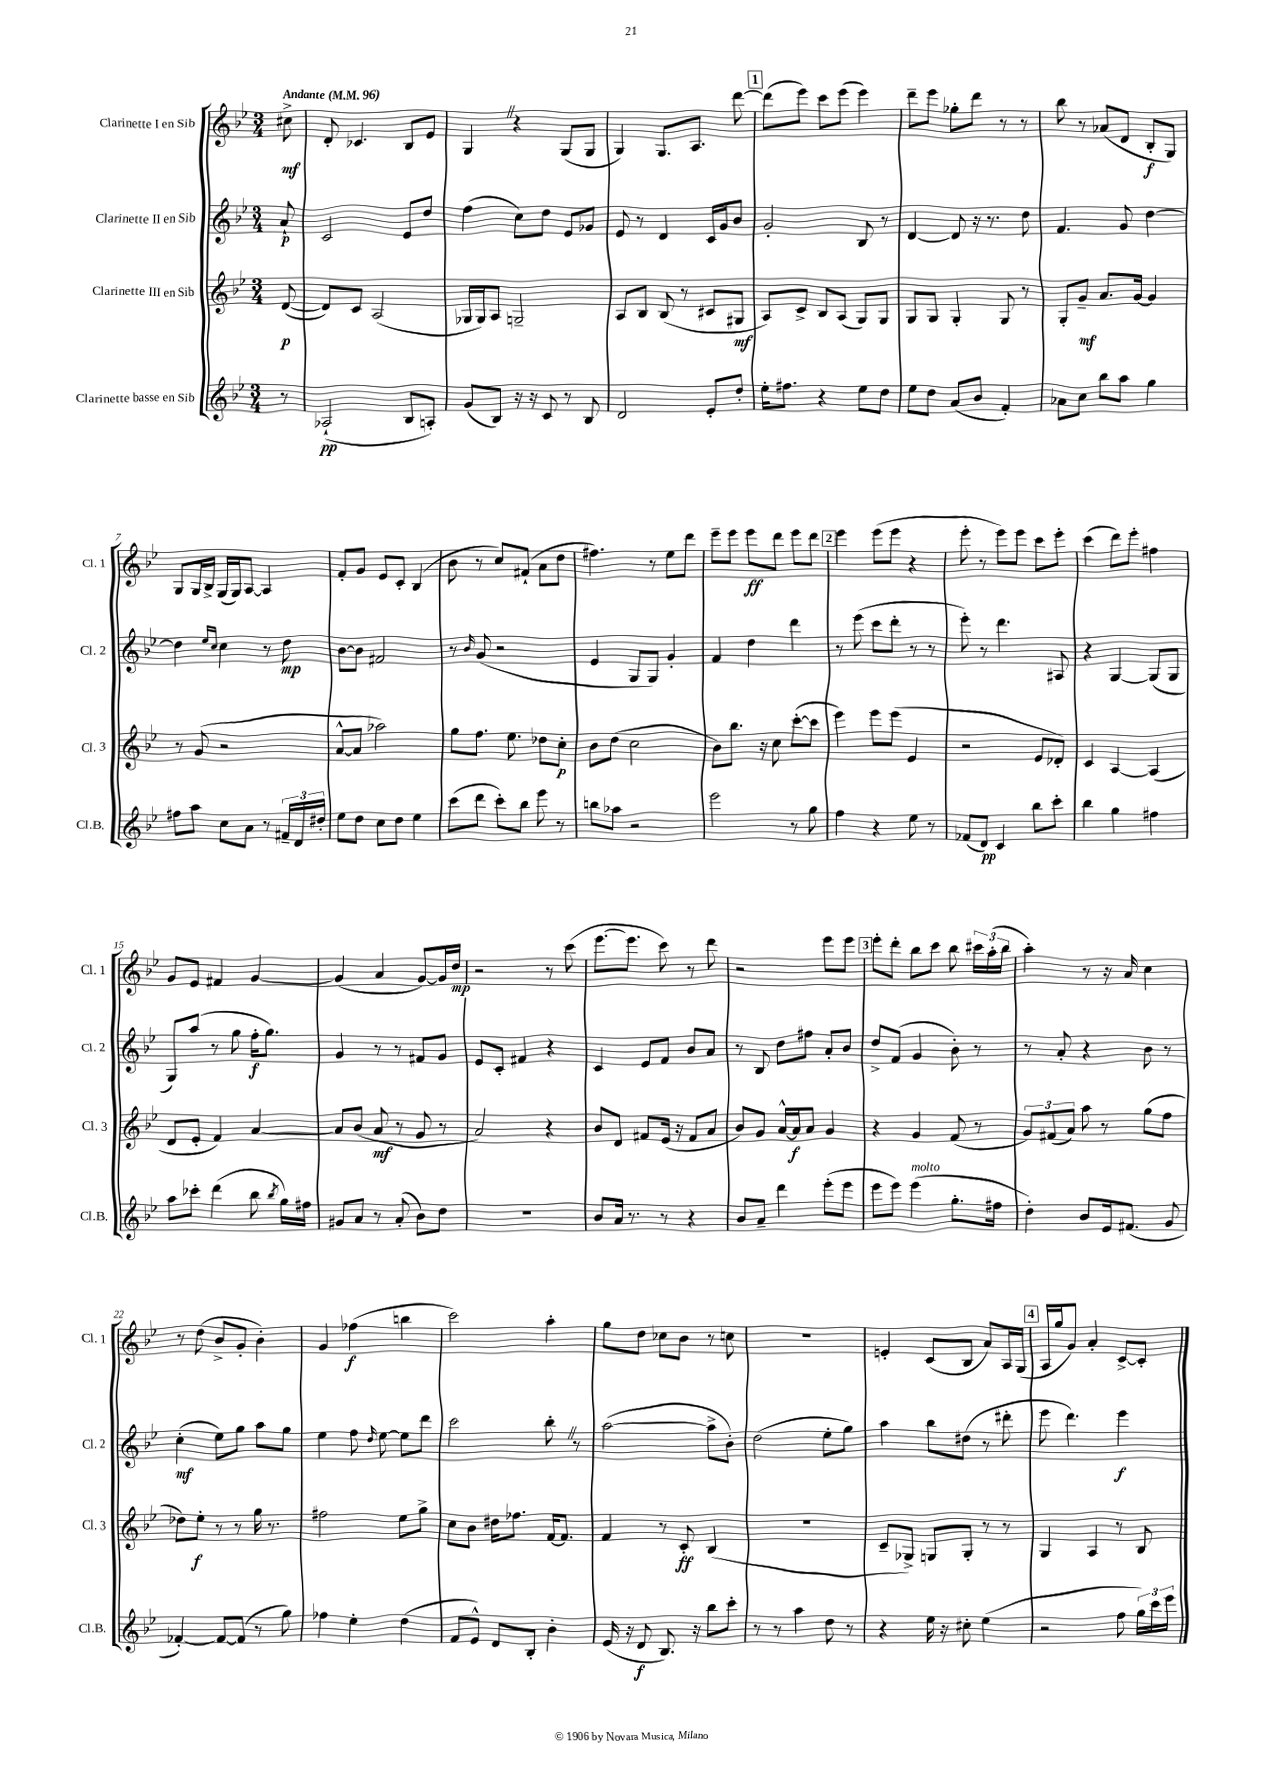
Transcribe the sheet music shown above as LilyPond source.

<<
\new StaffGroup <<
\new Staff = "s0" \with { instrumentName = "Clarinette I en Sib" shortInstrumentName = "Cl. 1" } {
    \clef treble \key bes \major \numericTimeSignature \time 3/4 \partial 8 \tempo "Andante" 4 = 96
    \autoBeamOff cis''8->\mf |
    d'8-. ces'4. bes8[ ees'8] |
    g4 \once \override BreathingSign.text = \markup { \musicglyph "scripts.caesura.straight" } \breathe r4 g8[( g8] |
    g4) g8.[ a8.] d'''8~ |
    \mark \markup { \box "1" } d'''8[( ees'''8]) c'''8[ ees'''8]( ees'''4) |
    d'''8[-- ees'''8] ges''8[-. d'''8] r8 r8 |
    bes''8 r8 aes'8[( d'8] bes8[-.\f g8]) |
    g8[ g16 bes16]-> g16[( g16) a8]~ a4 |
    f'8[-. g'8] ees'8[ c'8]-. bes4( |
    bes'8 r8 c''8[) fis'8]-!( a'8[ d''8] |
    fis''4.) r8 ees''8[ d'''8] |
    ees'''8[-- ees'''8] ees'''8[\ff d'''8] ees'''8[ d'''8] |
    \mark \markup { \box "2" } ees'''4 ees'''8[( ees'''8] r4 |
    ees'''8-. r8 ees'''8[) ees'''8] c'''8[ ees'''8]-. |
    c'''4( d'''8[) ees'''8]-. fis''4 |
    g'8[ ees'8] fis'4 g'4~ |
    g'4( a'4 g'8[~) g'16 d''16]\mp |
    r2 r8 c'''8( |
    ees'''8.[~ ees'''8.] c'''8) r8 d'''8 |
    r2 ees'''8[ ees'''8] |
    \mark \markup { \box "3" } ees'''8[-. d'''8]-. bes''8[ c'''8] bes''8 \tuplet 3/2 { cis'''16[ a''16-.( bes''16] } |
    a''4-.) r8 r16 a'16 c''4 |
    r8 d''8( bes'8[-> g'8]-. bes'4-.) |
    g'4 fes''4\f( b''4 |
    c'''2) a''4-. |
    g''8[ d''8] ces''8[ bes'8] r8 c''8 |
    r2. |
    e'4-. c'8[( bes8] a'8[) a16 g16]( |
    \mark \markup { \box "4" } a16[ g''16 g'8]) a'4-. c'8[~-> c'8]-. \bar "|." |
}
\new Staff = "s1" \with { instrumentName = "Clarinette II en Sib" shortInstrumentName = "Cl. 2" } {
    \clef treble \key bes \major \numericTimeSignature \time 3/4 \partial 8
    \autoBeamOff a'8-!\p |
    c'2 ees'8[ d''8] |
    f''4( c''8[) d''8] ees'8[ ges'8] |
    ees'8 r8 d'4 c'16[ g'16 bes'8] |
    \mark \markup { \box "1" } g'2-. bes8 r8 |
    d'4~ d'8 r16 r8. d''8 |
    f'4. g'8 d''4~ |
    d''4 \grace { ees''16[ c''16] } c''4 r8 d''8\mp |
    bes'8[~ bes'8] fis'2 |
    r8 \grace { bes'16 } g'8( r2 |
    ees'4 g8[ g8]) g'4-. |
    f'4 d''4 d'''4 |
    \mark \markup { \box "2" } r8 ees'''8( c'''8[ d'''8]-. r8 r8 |
    ees'''8-.) r8 d'''4. ais8 |
    r4 g4~ g8[( g8] |
    g8[) a''8]( r8 g''8 f''16[-.\f g''8.]) |
    g'4 r8 r8 fis'8[ g'8] |
    ees'8[ c'8]-. fis'4 r4 |
    c'4 ees'8[ f'8] bes'8[ a'8] |
    r8 bes8 d''8[ fis''8] a'8[-. bes'8] |
    \mark \markup { \box "3" } d''8[-> f'8]( g'4 bes'8-.) r8 |
    r8 a'8-. r4 bes'8 r8 |
    c''4-.\mf( ees''8[) g''8] a''8[ g''8] |
    ees''4 f''8 \grace { d''16 } ees''8~ ees''8[ d'''8] |
    c'''2 bes''8-. \once \override BreathingSign.text = \markup { \musicglyph "scripts.caesura.straight" } \breathe r8 |
    a''2~( a''8[-> bes'8]-.) |
    d''2( ees''8[-. g''8]) |
    a''4 bes''8[ dis''8]( r8 dis'''8-. |
    \mark \markup { \box "4" } ees'''8 d'''4.) ees'''4\f \bar "|." |
}
\new Staff = "s2" \with { instrumentName = "Clarinette III en Sib" shortInstrumentName = "Cl. 3" } {
    \clef treble \key bes \major \numericTimeSignature \time 3/4 \partial 8
    \autoBeamOff d'8~\p( |
    d'8[) c'8] a2( |
    ges16[ ges16) a8] g2-- |
    a8[ bes8] bes8( r8 cis'8[ gis8]\mf |
    \mark \markup { \box "1" } a8[) c'8]-> bes8[ a8]( g8[) g8] |
    g8[ g8] g4-. g8 r8 |
    g8[-. g'8]--\mf a'8.[ g'16]~ g'4 |
    r8 g'8( r2 |
    a'8[~-^ a'8] aes''2) |
    g''8[ f''8.] ees''8. des''8[ c''8]-.\p |
    bes'8[ d''8]( c''2 |
    bes'8[) bes''8.] r16 c''8 c'''8[~-.( c'''8] |
    \mark \markup { \box "2" } ees'''4) ees'''8[ ees'''8]( ees'4 |
    r2 ees'8[ des'8]-.) |
    c'4 a4~ a4( |
    d'8[ ees'8]-. f'4) a'4~ |
    a'8[ bes'8]( a'8\mf r8 g'8 r8 |
    a'2) r4 |
    bes'8[ d'8] fis'8[ ees'16]( r16 fis'8[ a'8] |
    bes'8[) g'8] a'16[~-^ a'16\f a'8] g'4 |
    \mark \markup { \box "3" } r4 g'4 f'8( r8 |
    \tuplet 3/2 { g'8[) fis'8( a'8]) } a''8 r8 g''8[( f''8] |
    des''8[) ees''8]-.\f r8 r8 g''16 r8. |
    fis''2 ees''8[ g''8]-> |
    c''8[ bes'8] dis''16[ fes''8.] f'16[~ f'8.] |
    f'4 r8 c'8-.\ff bes4( |
    R2. |
    c'8[-- ges8]->) g8[ g8]-. r8 r8 |
    \mark \markup { \box "4" } g4 a4 r8 bes8 \bar "|." |
}
\new Staff = "s3" \with { instrumentName = "Clarinette basse en Sib" shortInstrumentName = "Cl.B." } {
    \clef treble \key bes \major \numericTimeSignature \time 3/4 \partial 8
    \autoBeamOff r8 |
    aes2-!\pp( bes8[ a8]-.) |
    g'8[( bes8]) r16 r16 c'8 r8 bes8 |
    d'2 ees'8[-. d''8]-. |
    \mark \markup { \box "1" } ees''16[-. fis''8.] r4 ees''8[ d''8] |
    ees''8[ d''8] a'8[( bes'8] f'4-.) |
    aes'8[ c''8] bes''8[ a''8] g''4 |
    fis''8[ a''8] c''8[ a'8] r8 \tuplet 3/2 { fis'16[-- d'16 dis''16]-. } |
    ees''8[ d''8] c''8[ d''8] ees''4 |
    c'''8[( d'''8] c'''8[-.) bes''8] ees'''8 r8 |
    b''8[ aes''8] r2 |
    ees'''2 r8 g''8 |
    \mark \markup { \box "2" } f''4 r4 ees''8 r8 |
    fes'8[( d'8]\pp) c'4 bes''8[ c'''8]-. |
    bes''4 g''4 fis''4 |
    a''8[ ces'''8]-. d'''4( bes''8 \acciaccatura { bes''8 } g''16[) fis''16] |
    gis'8[ a'8] r8 a'8-.( bes'8[) d''8] |
    R2. |
    bes'8[ a'16] r8. r8 r4 |
    bes'8[ a'8]-- d'''4 ees'''8[-.( ees'''8] |
    \mark \markup { \box "3" } ees'''8[ ees'''8]) ees'''4^\markup { \italic "molto" }( g''8.[-. fis''16] |
    d''4-.) bes'8[ ees'16 fis'8.]( g'8 |
    fes'4~-.) fes'8[~ fes'8]( r8 g''8) |
    fes''4 ees''4-. d''4( |
    f'8[ ees'8]-^) d'8[ bes8]-. bes'4-. |
    ees'16( r16 d'8\f bes8.) r16 bes''8[ c'''8]-. |
    r8 r8 a''4 d''8 r8 |
    r4 ees''16 r16 cis''8-. ees''4( |
    \mark \markup { \box "4" } r2 f''8 \tuplet 3/2 { g''16[) c'''16 ees'''16] } \bar "|." |
}
>>
>>
